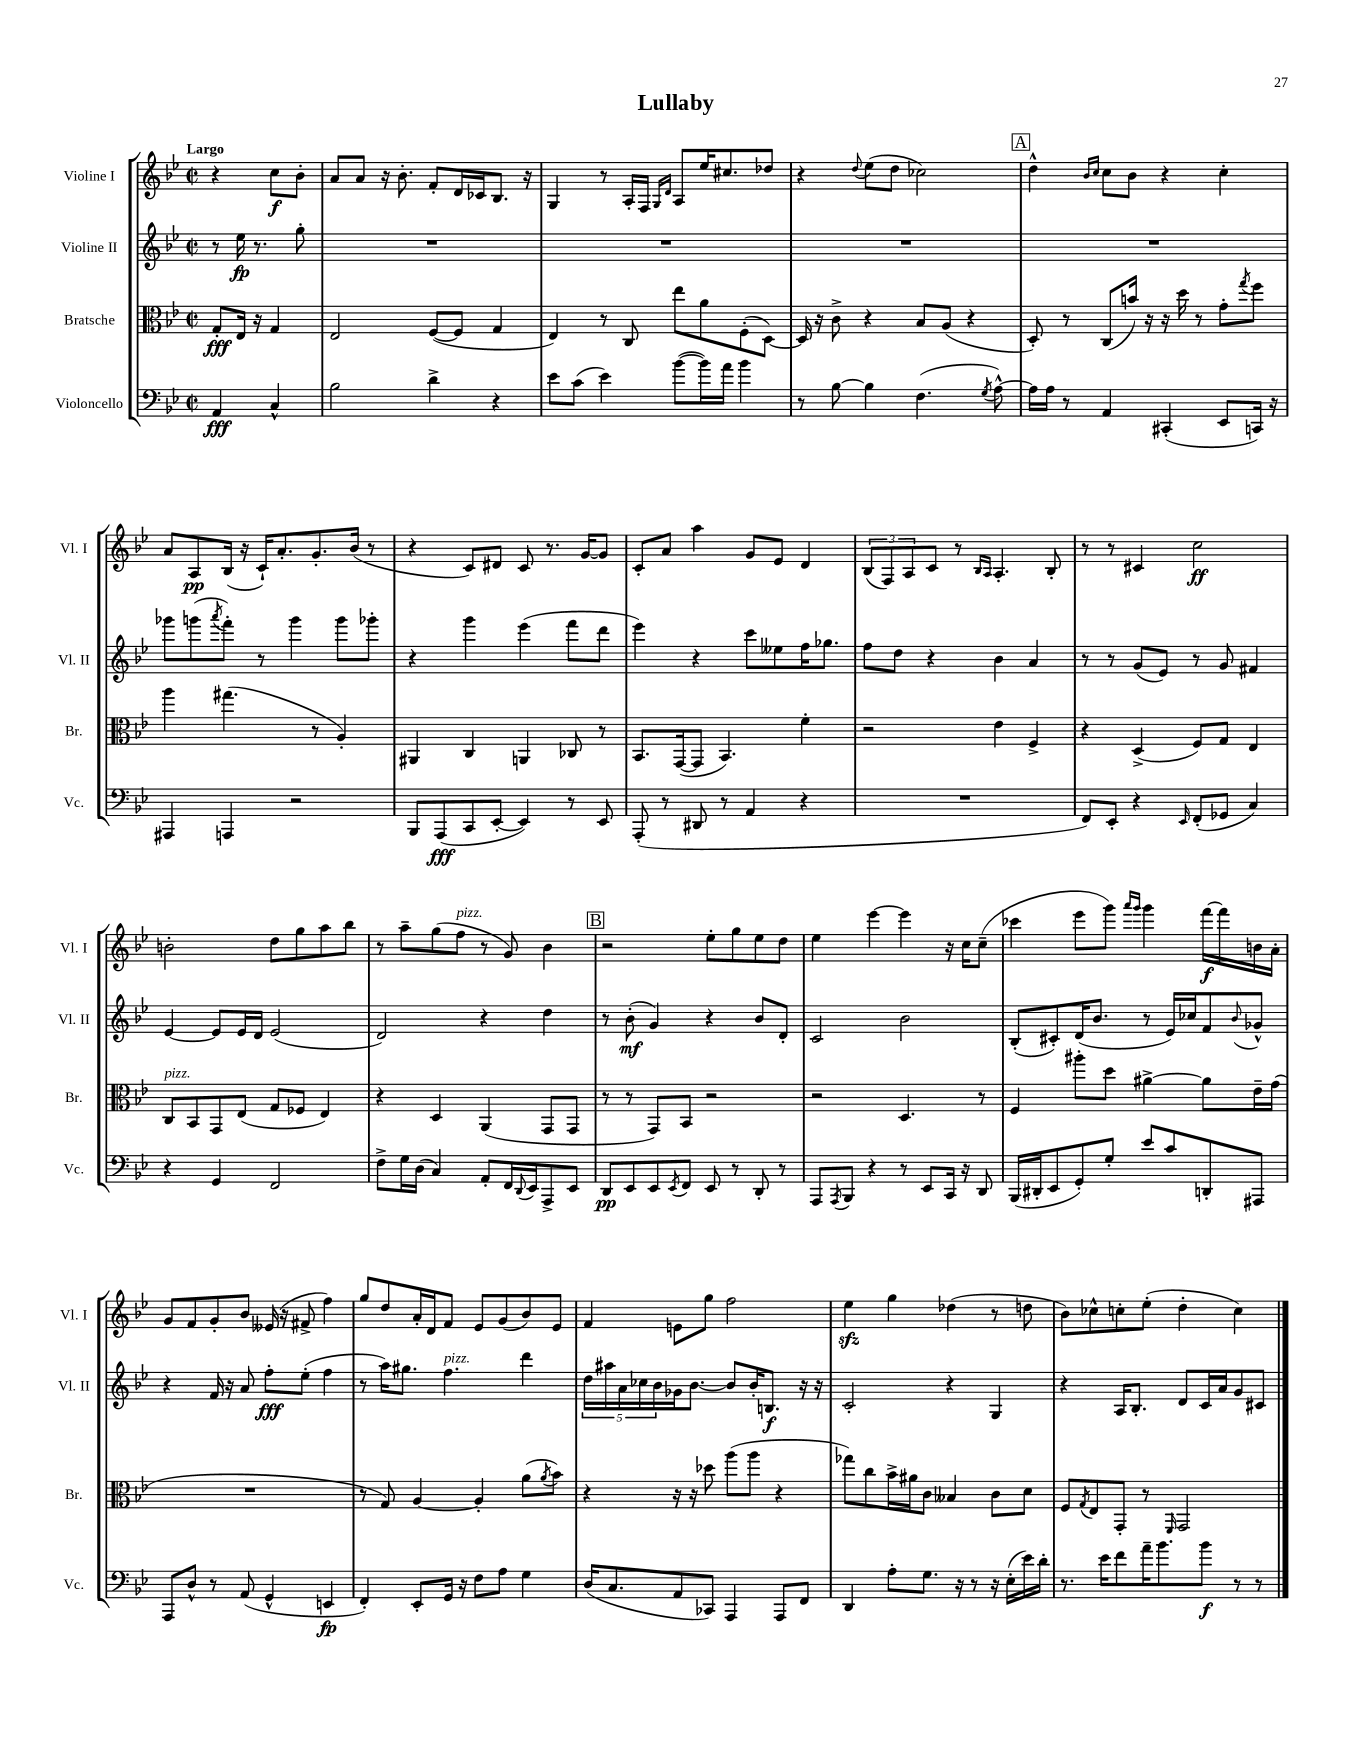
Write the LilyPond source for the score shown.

\header { title = "Lullaby" }
<<
\new StaffGroup <<
\new Staff = "s0" \with { instrumentName = "Violine I" shortInstrumentName = "Vl. I" } {
    \clef treble \key bes \major \defaultTimeSignature \time 2/2 \partial 2 \tempo "Largo"
    r4 c''8\f bes'8-. |
    a'8 a'8 r16 bes'8.-. f'8-. d'16 ces'16 bes8. r16 |
    g4 r8 a16-. f16 \grace { g16 d'16 } a8 ees''16 cis''8. des''8 |
    r4 \appoggiatura { d''8 } ees''8( d''8 ces''2) |
    \mark \markup { \box "A" } d''4-^ \grace { bes'16 c''16 } c''8 bes'8 r4 c''4-. |
    a'8 a8\pp bes16( r16 c'16-!) a'8.-. g'8.-. bes'16( r8 |
    r4 c'8) dis'8 c'8 r8. g'16~ g'8 |
    c'8-. a'8 a''4 g'8 ees'8 d'4 |
    \tuplet 3/2 { bes8( f8) a8 } c'8 r8 \grace { bes16 a16 } a4.-. bes8-. |
    r8 r8 cis'4 c''2\ff |
    b'2-. d''8 g''8 a''8 bes''8 |
    r8 a''8-- g''8( f''8^\markup { \italic "pizz." } r8 g'8) bes'4 |
    \mark \markup { \box "B" } r2 ees''8-. g''8 ees''8 d''8 |
    ees''4 ees'''4~ ees'''4 r16 c''16 c''8--( |
    ces'''4 ees'''8 g'''8) \grace { a'''16 g'''16 } g'''4 f'''16~\f f'''16 b'16 a'16-. |
    g'8 f'8 g'8-. bes'8 eeses'16( r16 fis'8-> f''4) |
    g''8 d''8 a'16-. d'16 f'8 ees'8 g'8( bes'8) ees'8 |
    f'4 e'8 g''8 f''2 |
    ees''4\sfz g''4 des''4( r8 d''8 |
    bes'8) ces''8-^ c''8-. ees''8-.( d''4-. c''4) \bar "|." |
}
\new Staff = "s1" \with { instrumentName = "Violine II" shortInstrumentName = "Vl. II" } {
    \clef treble \key bes \major \defaultTimeSignature \time 2/2 \partial 2
    r8 ees''16\fp r8. g''8-. |
    R1 |
    R1 |
    R1 |
    \mark \markup { \box "A" } R1 |
    ges'''8 g'''8( \acciaccatura { a'''8 } f'''8-.) r8 g'''4 g'''8 ges'''8-. |
    r4 g'''4 ees'''4( f'''8 d'''8 |
    ees'''4) r4 c'''8 eeses''8 f''16 ges''8. |
    f''8 d''8 r4 bes'4 a'4 |
    r8 r8 g'8( ees'8) r8 g'8 fis'4 |
    ees'4~ ees'8 ees'16 d'16 ees'2( |
    d'2) r4 d''4 |
    \mark \markup { \box "B" } r8 bes'8-.\mf( g'4) r4 bes'8 d'8-. |
    c'2 bes'2 |
    bes8-.( cis'8-.) d'16( bes'8. r8 ees'16) ces''16 f'8 \appoggiatura { bes'8 } ges'8-^ |
    r4 f'16 r16 a'8 f''8-.\fff ees''8-.( f''4 |
    r8 a''16) gis''8. f''4.^\markup { \italic "pizz." } d'''4 |
    \tuplet 5/4 { d''16 ais''16 a'16 ces''16 bes'16 } ges'16 bes'8.~ bes'8 bes'16-. b8.\f r16 r16 |
    c'2-. r4 g4 |
    r4 a16 bes8.-. d'8 c'16 a'16 g'8 cis'8 \bar "|." |
}
\new Staff = "s2" \with { instrumentName = "Bratsche" shortInstrumentName = "Br." } {
    \clef alto \key bes \major \defaultTimeSignature \time 2/2 \partial 2
    g8-.\fff ees16 r16 g4 |
    ees2 f8~( f8 g4 |
    ees4) r8 c8 ees''8 a'8 f8-.( d8~) |
    d16 r16 c'8-> r4 bes8 a8( r4 |
    \mark \markup { \box "A" } d8-.) r8 c8( b'16) r16 r16 d''16 r8 g'8-. \acciaccatura { g''8 } f''8 |
    a''4 gis''4.( r8 a4-.) |
    ais,4 c4 a,4 ces8 r8 |
    bes,8. g,16~( g,8 bes,4.) f'4-. |
    r2 ees'4 f4-> |
    r4 d4->( f8) g8 ees4 |
    c8^\markup { \italic "pizz." } bes,8 g,8 ees8( g8 fes8 ees4) |
    r4 d4 a,4( g,8 g,8 |
    \mark \markup { \box "B" } r8 r8 g,8) bes,8 r2 |
    r2 d4. r8 |
    f4 ais''8-. d''8 ais'4~-> ais'8 ees'16-- g'16( |
    R1 |
    r8 g8) a4~ a4-. a'8( \acciaccatura { a'8 } bes'8) |
    r4 r16 r16 des''8 a''8( a''8 r4 |
    ges''8) c''8 bes'16-> ais'16 c'8 beses4 c'8 d'8 |
    f8 \acciaccatura { g8 } ees8 g,8-. r8 \grace { f,16 } g,2 \bar "|." |
}
\new Staff = "s3" \with { instrumentName = "Violoncello" shortInstrumentName = "Vc." } {
    \clef bass \key bes \major \defaultTimeSignature \time 2/2 \partial 2
    a,4\fff c4-^ |
    bes2 d'4-> r4 |
    ees'8 c'8( ees'4) bes'8~( bes'16) a'16 bes'4 |
    r8 bes8~ bes4 f4.( \acciaccatura { g8 } a8~-^) |
    \mark \markup { \box "A" } a16 a16 r8 a,4 cis,4-.( ees,8 c,16) r16 |
    ais,,4 a,,4 r2 |
    bes,,8 a,,8\fff( c,8 ees,8~-. ees,4) r8 ees,8 |
    a,,8-.( r8 dis,8 r8 a,4 r4 |
    R1 |
    f,8) ees,8-. r4 \grace { ees,16 } f,8-.( ges,8 c4) |
    r4 g,4 f,2 |
    f8-> g16 d16( c4) a,8-. f,16 \appoggiatura { d,8 } ees,16 a,,8-> ees,8 |
    \mark \markup { \box "B" } d,8\pp ees,8 ees,8 \acciaccatura { ees,8 } f,8 ees,8 r8 d,8-. r8 |
    a,,8 \acciaccatura { a,,8 } bes,,8 r4 r8 ees,8 c,16 r16 d,8 |
    bes,,16( dis,16-. ees,8 g,8-.) g8-. ees'8 c'8 d,8-. ais,,8 |
    a,,8 d8-^ r8 a,8( g,4-^ e,4\fp |
    f,4-.) ees,8-. g,16 r16 f8 a8 g4 |
    d16( c8. a,8 ces,8) a,,4 a,,8 f,8 |
    d,4 a8-. g8. r16 r8 r16 ees16-.( ees'16) d'16-. |
    r8. ees'16 f'8 a'16-- bes'8. bes'8\f r8 r8 \bar "|." |
}
>>
>>
\layout { \context { \Score \remove "Bar_number_engraver" } }
